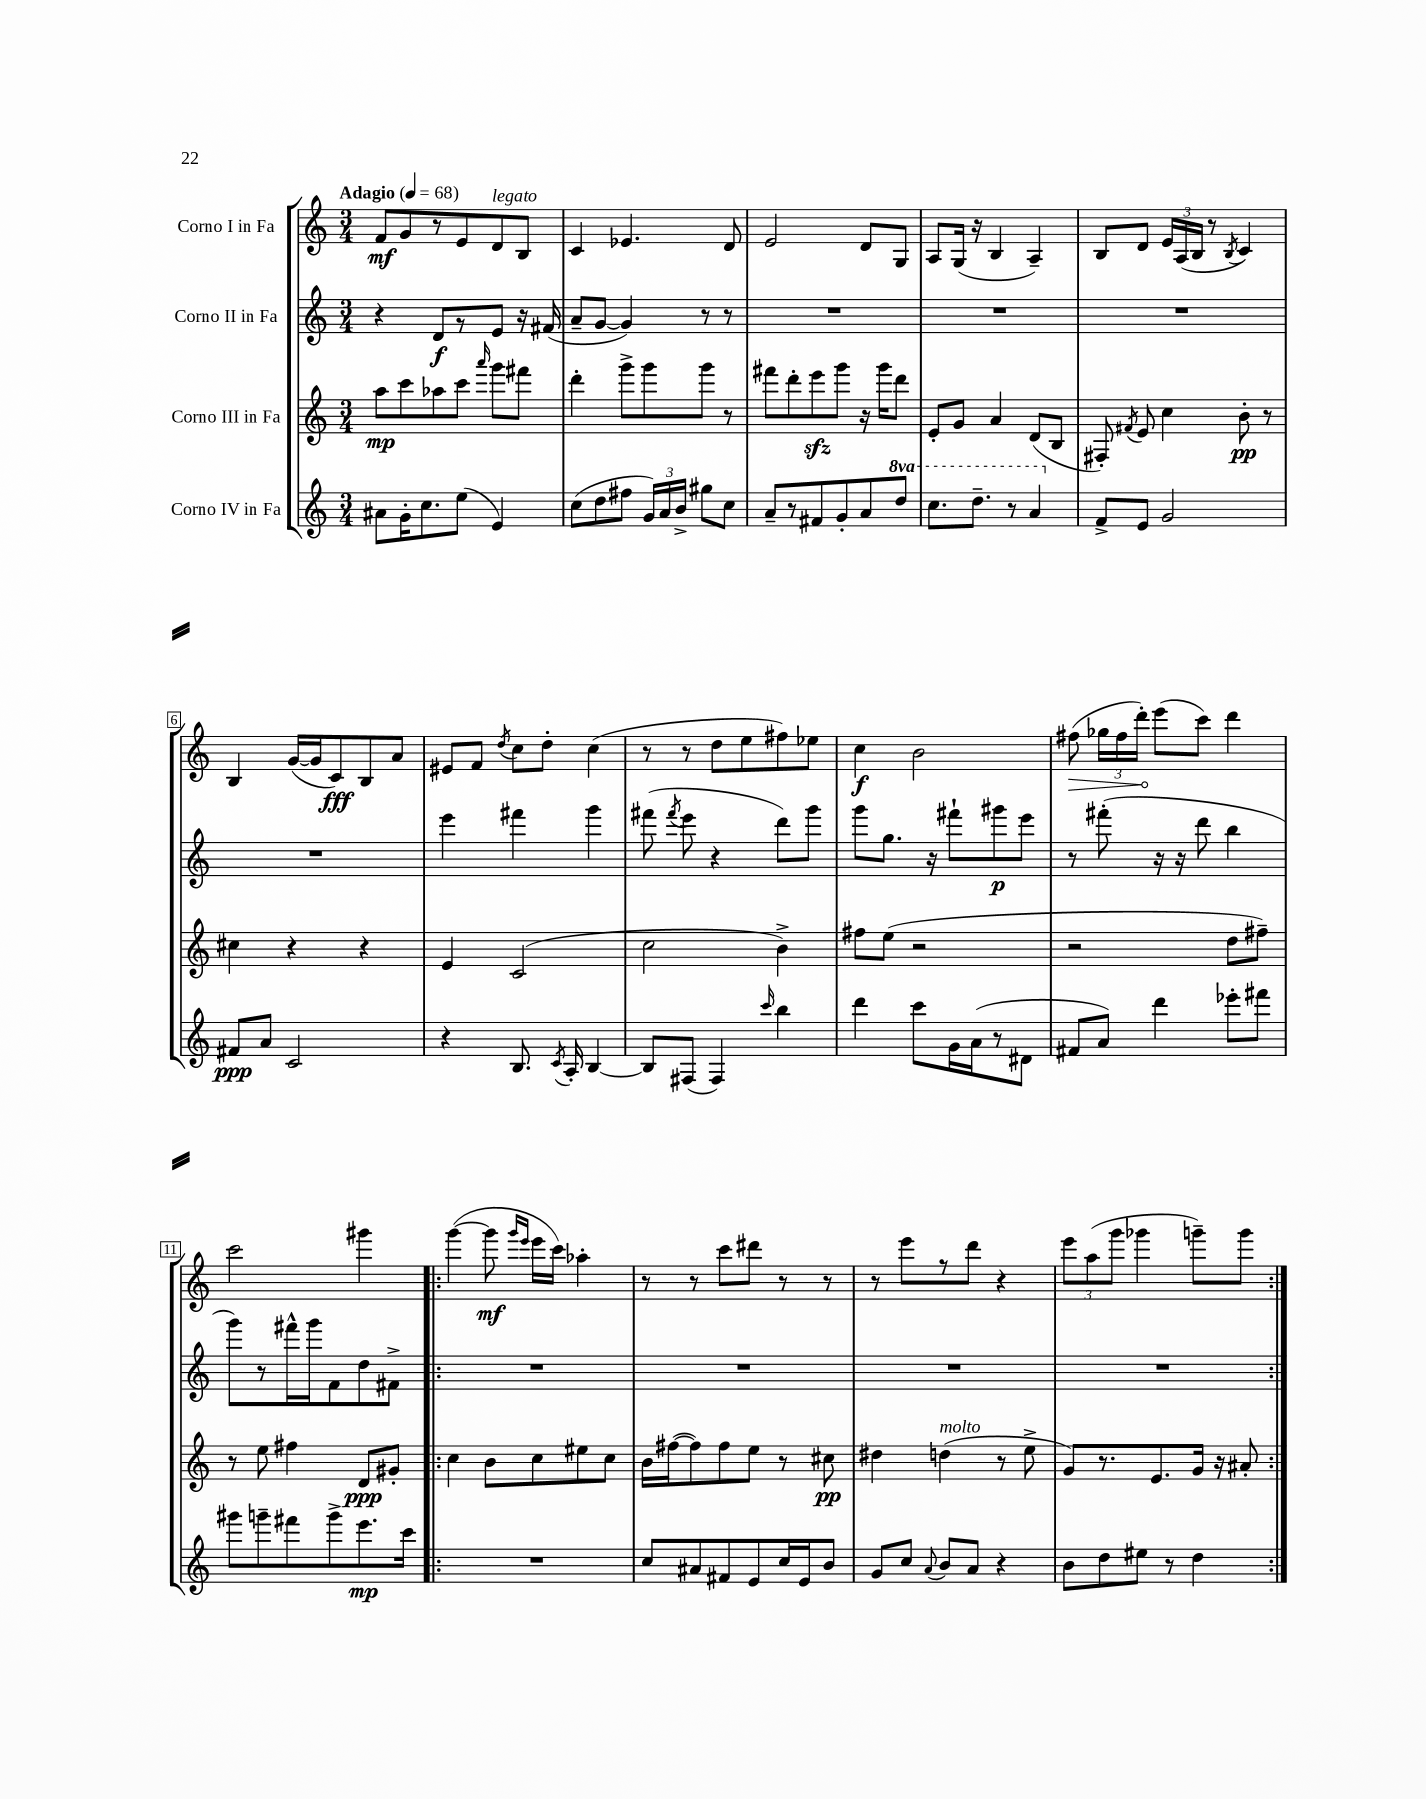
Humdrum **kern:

**kern	**dynam	**kern	**dynam	**kern	**dynam	**kern	**dynam
*part4	*part4	*part3	*part3	*part2	*part2	*part1	*part1
*staff4	*staff4	*staff3	*staff3	*staff2	*staff2	*staff1	*staff1
*I"Corno IV in Fa	*	*I"Corno III in Fa	*	*I"Corno II in Fa	*	*I"Corno I in Fa	*
*clefG2	*	*clefG2	*	*clefG2	*	*clefG2	*
*k[]	*	*k[]	*	*k[]	*	*k[]	*
*M3/4	*	*M3/4	*	*M3/4	*	*M3/4	*
*MM68	*	*MM68	*	*MM68	*	*MM68	*
=1	=1	=1	=1	=1	=1	=1	=1
!	!	!	!	!	!	!LO:TX:a:B:t=Adagio	!
8a#X\L	.	8aa\L	mp	4r	.	8f/L	mf
16g'\K	.	8ccc\	.	.	.	8g/	.
8.cc\	.	.	.	.	.	.	.
.	.	8aa-X\	.	8d/L	f	8r	.
(8ee\J	.	8ccc\J	.	8r	.	8e/	.
.	.	16qqaaa/	.	.	.	.	.
!	!	!	!	!	!	!LO:TX:a:i:t=legato	!
4e/)	.	8ggg\L	.	8e/J	.	8d/	.
.	.	8fff#X\J	.	16r	.	8B/J	.
.	.	.	.	(16f#X/	.	.	.
=2	=2	=2	=2	=2	=2	=2	=2
(8cc\L	.	4ddd'\	.	8a~/L	.	4c/	.
8dd\	.	.	.	[8g/J	.	.	.
8ff#X\J	.	8ggg^\L	.	4g/])	.	4.e-X/	.
24g/LL)	.	8ggg\	.	.	.	.	.
24a/	.	.	.	.	.	.	.
24b^/JJ	.	.	.	.	.	.	.
8gg#X\L	.	8ggg\J	.	8r	.	.	.
8cc\J	.	8r	.	8r	.	8d/	.
=3	=3	=3	=3	=3	=3	=3	=3
8a~/L	.	8fff#X\L	.	2.r	.	2e/	.
8r	.	8ddd'\	.	.	.	.	.
8f#X/	.	8eeezz\	.	.	.	.	.
8g'/	.	8ggg\J	.	.	.	.	.
8a/	.	16r	.	.	.	8d/L	.
.	.	16ggg\KL	.	.	.	.	.
*8va	*	*	*	*	*	*	*
8ddd/J	.	8ddd\J	.	.	.	8G/J	.
=4	=4	=4	=4	=4	=4	=4	=4
8.ccc\L	.	8e'/L	.	2.r	.	8A/L	.
.	.	8g/J	.	.	.	(16G/Jk	.
8.ddd~\J	.	.	.	.	.	16r	.
.	.	4a/	.	.	.	4B/	.
8r	.	.	.	.	.	.	.
4aa/	.	(8d/L	.	.	.	4A~/)	.
.	.	8B/J	.	.	.	.	.
=5	=5	=5	=5	=5	=5	=5	=5
*X8va	*	*	*	*	*	*	*
8f^/L	.	8F#X'/)	.	2.r	.	8B/L	.
.	.	8qf#X/	.	.	.	.	.
8e/J	.	8e/	.	.	.	8d/J	.
2g/	.	4cc\	.	.	.	24e/LL	.
.	.	.	.	.	.	(24A/	.
.	.	.	.	.	.	24B/JJ	.
.	.	.	.	.	.	8r	.
.	.	.	.	.	.	8qB/	.
.	.	8b'\	pp	.	.	4c/)	.
.	.	8r	.	.	.	.	.
!!LO:LB:g=z
=6	=6	=6	=6	=6	=6	=6	=6
8f#X/L	ppp	4cc#X\	.	2.r	.	4B/	.
8a/J	.	.	.	.	.	.	.
2c/	.	4r	.	.	.	([16g/LL	.
.	.	.	.	.	.	16g/J]	.
.	.	.	.	.	.	8c/)	fff
.	.	4r	.	.	.	8B/	.
.	.	.	.	.	.	8a/J	.
=7	=7	=7	=7	=7	=7	=7	=7
4r	.	4e/	.	4eee\	.	8e#X/L	.
.	.	.	.	.	.	8f/J	.
.	.	.	.	.	.	8qdd/	.
8.B/	.	(2c/	.	4fff#X\	.	8cc\L	.
.	.	.	.	.	.	8dd'\J	.
8qc/	.	.	.	.	.	.	.
16A'/	.	.	.	.	.	.	.
[4B/	.	.	.	4ggg\	.	(4cc\	.
=8	=8	=8	=8	=8	=8	=8	=8
8B/L]	.	2cc\	.	(8fff#X\	.	8r	.
.	.	.	.	8qfff#/	.	.	.
(8F#X/J	.	.	.	8eee\	.	8r	.
4F#/)	.	.	.	4r	.	8dd\L	.
.	.	.	.	.	.	8ee\	.
16qqccc/	.	.	.	.	.	.	.
4bb\	.	4b^\)	.	8ddd\L)	.	8ff#X\)	.
.	.	.	.	8ggg\J	.	8ee-X\J	.
=9	=9	=9	=9	=9	=9	=9	=9
4ddd\	.	8ff#X\L	.	8ggg\L	.	4cc\	f
.	.	(8ee\J	.	8.gg\J	.	.	.
8ccc\L	.	2r	.	.	.	2b\	.
.	.	.	.	16r	.	.	.
16g\L	.	.	.	8fff#X`\L	.	.	.
(16a\J	.	.	.	.	.	.	.
8r	.	.	.	8ggg#X\	p	.	.
8d#X\J	.	.	.	8eee\J	.	.	.
=10	=10	=10	=10	=10	=10	=10	=10
!	!	!	!	!	!	!	!LO:HP:b
8f#X/L	.	2r	.	8r	.	(8ff#X\	>
8a/J)	.	.	.	(8fff#X'\	.	24gg-X\LL	.
.	.	.	.	.	.	24ff#\	.
.	.	.	.	.	.	24ddd'\JJ)	.
4ddd\	.	.	.	16r	.	(8eee\L	]
.	.	.	.	16r	.	.	.
.	.	.	.	8ddd\	.	8ccc\J)	.
8eee-X'\L	.	8dd\L	.	4bb\	.	4ddd\	.
8fff#X\J	.	8ff#X~\J)	.	.	.	.	.
!!LO:LB:g=z
=11	=11	=11	=11	=11	=11	=11	=11
8ggg#X\L	.	8r	.	8ggg\L)	.	2ccc\	.
8gggn~\	.	8ee\	.	8r	.	.	.
8fff#X\	.	4ff#X\	.	16fff#X^^\L	.	.	.
.	.	.	.	16ggg\J	.	.	.
8ggg^\	.	.	.	8f\	.	.	.
8.eee\	mp	8d/L	ppp	8dd\	.	4ggg#X\	.
.	.	8g#X'/J	.	8f#X^\J	.	.	.
16ccc\Jk	.	.	.	.	.	.	.
=12!|:	=12!|:	=12!|:	=12!|:	=12!|:	=12!|:	=12!|:	=12!|:
2.r	.	4cc\	.	2.r	.	([4ggg\	.
.	.	8b\L	.	.	.	8ggg\]	mf
.	.	.	.	.	.	16qqggg/LL	.
.	.	.	.	.	.	16qqeee/JJ	.
.	.	8cc\	.	.	.	16eee\LL	.
.	.	.	.	.	.	16ccc\JJ)	.
.	.	8ee#X\	.	.	.	4aa-X'\	.
.	.	8cc\J	.	.	.	.	.
=13	=13	=13	=13	=13	=13	=13	=13
8cc/L	.	16b\LL	.	2.r	.	8r	.
.	.	([16ff#X\J	.	.	.	.	.
8a#X/	.	8ff#\])	.	.	.	8r	.
8f#X/	.	8ff#\	.	.	.	8ccc\L	.
8e/	.	8ee\J	.	.	.	8ddd#X\J	.
16cc/L	.	8r	.	.	.	8r	.
16e/J	.	.	.	.	.	.	.
8b/J	.	8cc#X\	pp	.	.	8r	.
=14	=14	=14	=14	=14	=14	=14	=14
8g/L	.	4dd#X\	.	2.r	.	8r	.
8cc/J	.	.	.	.	.	8eee\L	.
8qqa/	.	.	.	.	.	.	.
!	!	!LO:TX:a:i:t=molto	!	!	!	!	!
8b/L	.	(4ddn\	.	.	.	8r	.
8a/J	.	.	.	.	.	8ddd\J	.
4r	.	8r	.	.	.	4r	.
.	.	8ee^\	.	.	.	.	.
=15	=15	=15	=15	=15	=15	=15	=15
8b\L	.	8g/L)	.	2.r	.	12eee\L	.
.	.	.	.	.	.	(12aa\	.
8dd\	.	8.r	.	.	.	.	.
.	.	.	.	.	.	12ggg\J	.
8ee#X\J	.	.	.	.	.	4ggg-X\	.
.	.	8.e/	.	.	.	.	.
8r	.	.	.	.	.	.	.
4dd\	.	16g/Jk	.	.	.	8gggn~\L)	.
.	.	16r	.	.	.	.	.
.	.	8a#X'/	.	.	.	8ggg\J	.
=:|!	=:|!	=:|!	=:|!	=:|!	=:|!	=:|!	=:|!
*-	*-	*-	*-	*-	*-	*-	*-
